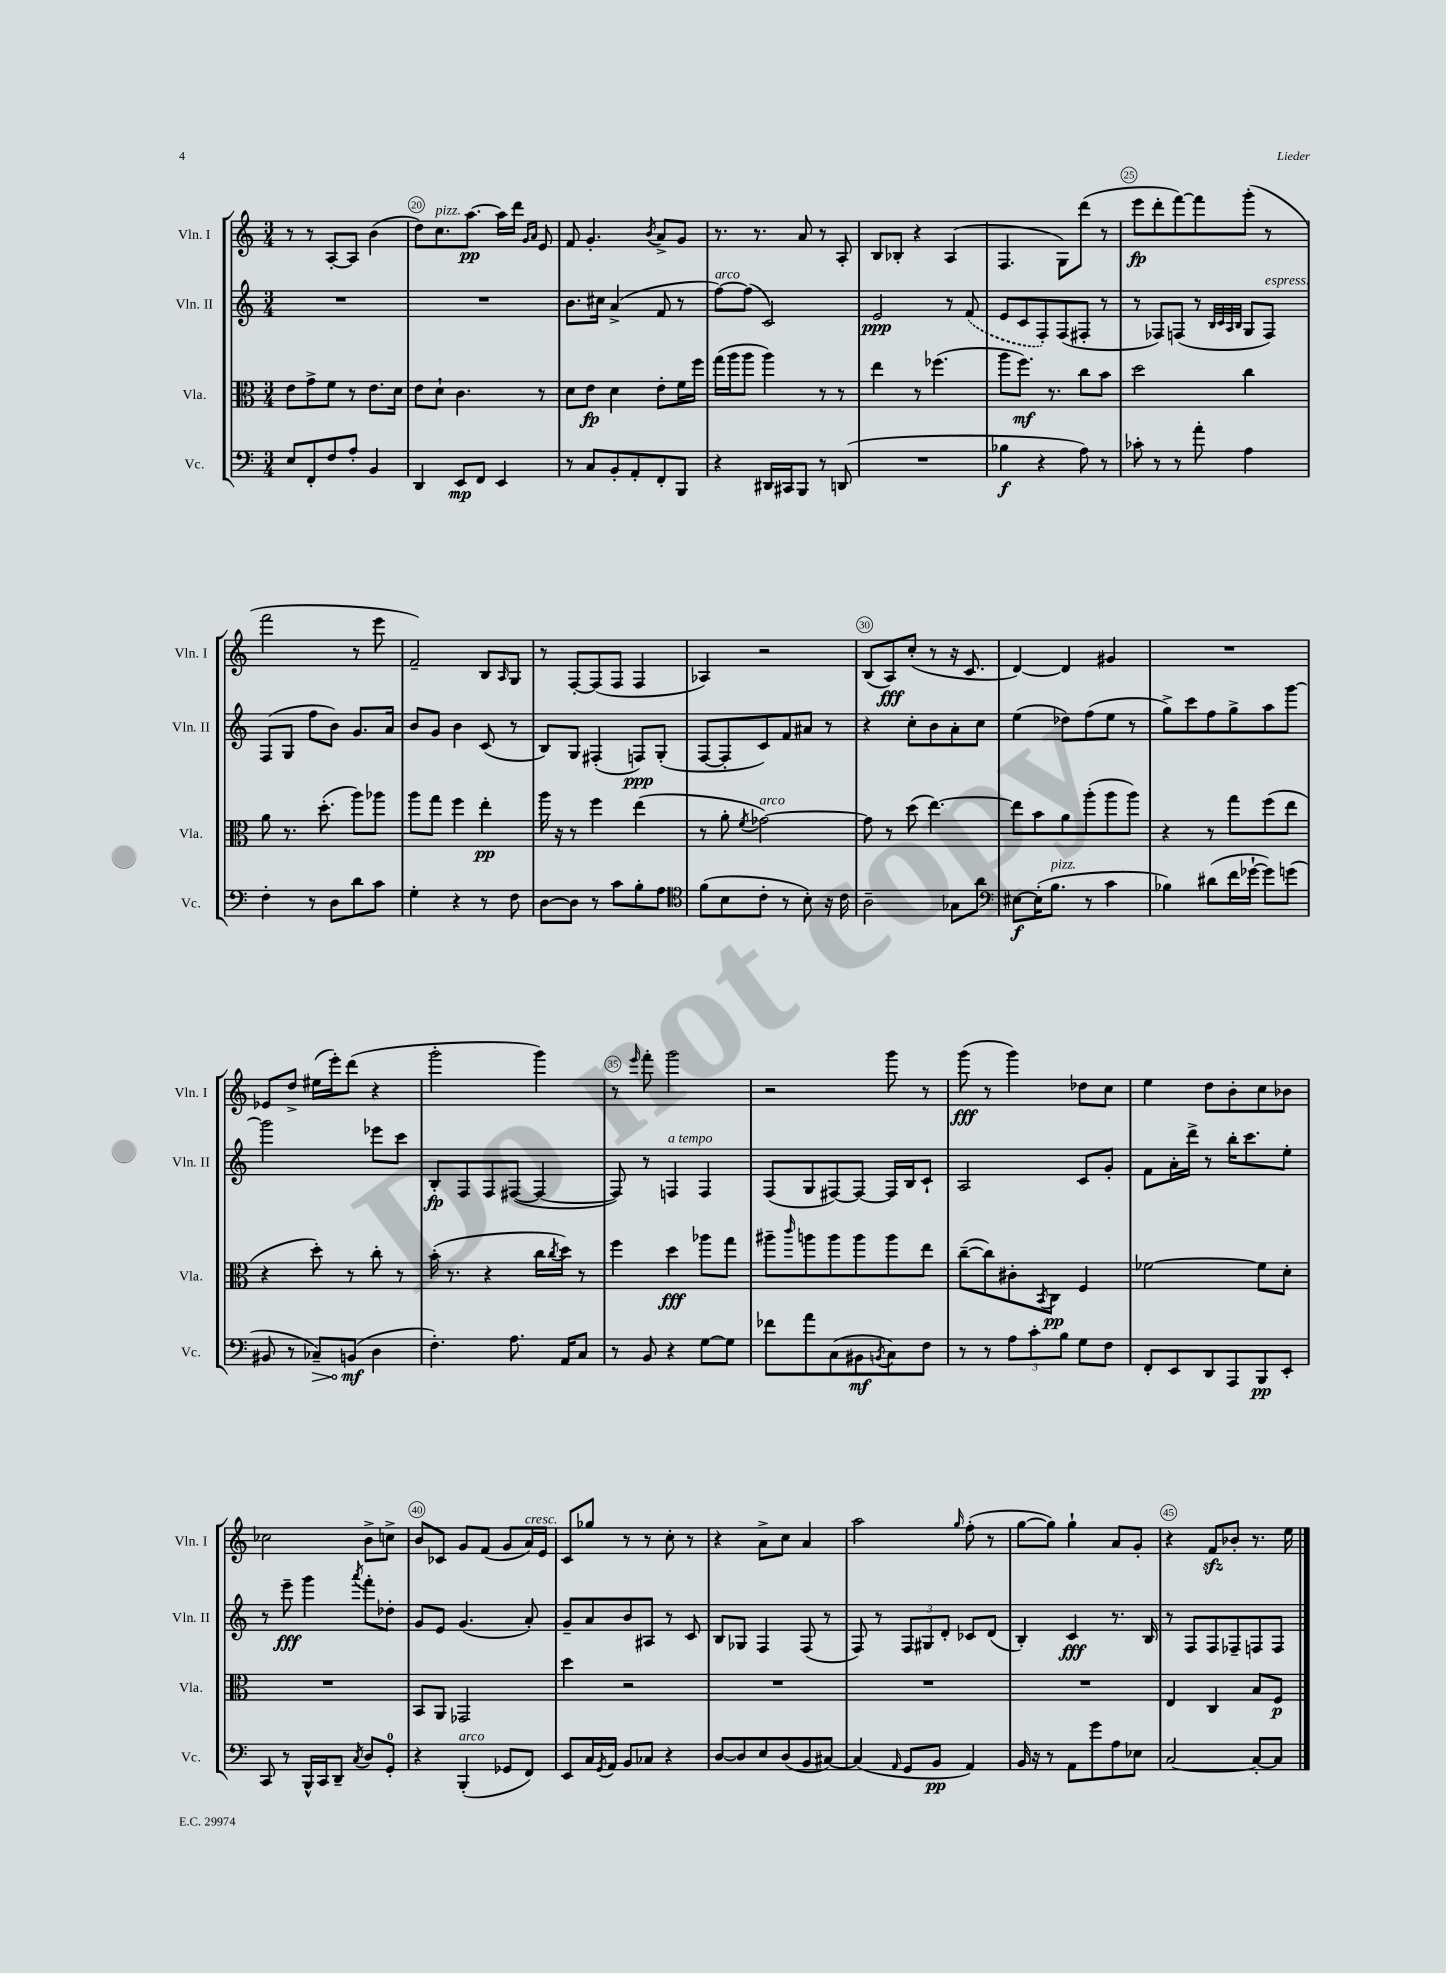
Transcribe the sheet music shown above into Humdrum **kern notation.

**kern	**kern	**kern	**kern
*staff4	*staff3	*staff2	*staff1
*clefF4	*clefC3	*clefG2	*clefG2
*k[]	*k[]	*k[]	*k[]
*M3/4	*M3/4	*M3/4	*M3/4
8E	8e	2.r	8r
8FF'	8g^	.	8r
8F	8f	.	[8A'
8A'	8r	.	8A]
4BB	8.e	.	(4b
.	16d	.	.
=	=	=	=
4DD	8e	2.r	8dd)
.	8d`	.	8.cc
8EE	4.c	.	.
.	.	.	[8.aa
8FF	.	.	.
4EE	.	.	16aa]
.	.	.	16ddd
.	.	.	16qqg
.	.	.	16qqa
.	8r	.	8e
=	=	=	=
8r	8d	8.b	8f
8C	8e	.	4.g'
.	.	16cc#	.
8BB'	4d	(4a^	.
8AA'	.	.	.
.	.	.	8qb
8FF'	8e'	8f	8a^
8BBB	16f	8r	8g
.	16ff	.	.
=	=	=	=
4r	(16gg	[8ff)	8.r
.	16aa	.	.
.	8aa	(8ff]	.
.	.	.	8.r
16DD#	4aa)	2c)	.
16CC#	.	.	.
8BBB	.	.	8a
8r	8r	.	8r
(8DD	8r	.	8A'
=	=	=	=
2.r	4ee	2e	8B
.	.	.	8B-'
.	8r	.	4r
.	(4.ff-	.	.
.	.	8r	(4A
.	.	(8f	.
=	=	=	=
4B-	8aa	8e	4.F
.	8.ff)	8c	.
4r	.	8F')	.
.	8.r	.	.
.	.	(8F	8G)
8A)	8cc	8F#'	(8ddd
8r	8b	8r	8r
=	=	=	=
8c-'	2dd	8r	8eee
8r	.	8F-)	8ddd'
8r	.	(8F	[8fff)
8a'	.	8r	8fff]
.	.	32qqB	.
.	.	32qqc	.
.	.	32qqA	.
.	.	32qqB	.
4A	4cc	8G	(8ggg'
.	.	8F)	8r
=	=	=	=
4F'	8a	(8F	2fff
.	8.r	8G	.
8r	.	8ff	.
.	(8.dd'	.	.
8D	.	8b)	.
8d	8aa)	8.g	8r
8c	8aa-	.	8eee
.	.	16a	.
=	=	=	=
4G'	8aa	8b	2f~)
.	8gg	8g	.
4r	4ff	4b	.
8r	4ee'	(8c	8B
.	.	.	16qqA
8F	.	8r	8G
=	=	=	=
[8D	16aa	8B)	8r
.	16r	.	.
8D]	8r	8G	[8F'
8r	4ff	(4F#'	(8F]
8c	.	.	8F
8B'	(4ee	8F)	4F
8A	.	(8G'	.
=	=	=	=
*clefC4	*	*	*
(8f	8r	[8F	4A-)
8B	8a'	8F']	.
.	8qf	.	.
8c'	[2g-)	8c)	2r
8r	.	8f	.
8B')	.	8a#	.
16r	.	8r	.
16c	.	.	.
=	=	=	=
2A~	8g-]	4r	(8B
.	8r	.	8A)
.	(8dd	8cc'	(8cc'
.	[4.ee)	8b	8r
8G-	.	8a'	16r
.	.	.	8.c
8a	.	8cc	.
=	=	=	=
*clefF4	*	*	*
[8E#	8ee]	(4ee	[4d)
(16E#']	8b	.	.
8.B	.	.	.
.	8a	8dd-)	4d]
8r	(8aa'	(8ff	.
4c	8aa	8ee	4g#
.	8aa)	8r	.
=	=	=	=
4B-)	4r	8gg^)	2.r
.	.	8ccc	.
(8d#	8r	8ff	.
16f	8gg	8gg^	.
[16g-`	.	.	.
8g-])	(8ff	8aa	.
(8g	8ee	[8ggg	.
=	=	=	=
8BB#	4r	2ggg]	8e-
8r	.	.	8dd^
8C-~)	8dd')	.	(16ee#
.	.	.	16eee')
(8BB	8r	.	(8ddd
4D	8cc'	8eee-	4r
.	8r	8ccc	.
=	=	=	=
4.F')	(16b'	8B'	2ggg'
.	8.r	.	.
.	.	8F	.
.	4r	8F	.
8.A	.	([8F#	.
.	16cc	4F#_	4ggg)
.	8qcc	.	.
16AA	16dd)	.	.
8C	8r	.	.
=	=	=	=
8r	4ff	8F#])	8r
.	.	.	16qqeee
8BB	.	8r	8fff'
4r	4dd	4F	2ggg
[8G	8aa-	4F	.
8G]	8gg	.	.
=	=	=	=
8f-	8aa#~	(8F	2r
.	16qqccc	.	.
8a	8aa	8G	.
(8C	8aa	[8F#)	.
8BB#	8aa	8F#_	.
8qBB	.	.	.
8C)	8aa	16F#]	8ggg
.	.	16B	.
8F	8ee	8c`	8r
=	=	=	=
8r	([8cc~	2A	(8ggg
8r	8cc])	.	8r
12A	8c#'	.	4ggg)
12c'	.	.	.
.	8qBB	.	.
.	8C	.	.
12B	.	.	.
8G	4F	8c	8dd-
8F	.	8g'	8cc
=	=	=	=
8FF'	[2f-	8f	4ee
8EE	.	16a'	.
.	.	16ddd^	.
8DD	.	8r	8dd
8AAA	.	16bb'	8b'
.	.	8.ccc	.
8BBB	8f-]	.	8cc
8EE'	8d'	8ee'	8b-
=	=	=	=
8CC	2.r	8r	2cc-
8r	.	8eee~	.
16BBB^^	.	4ggg	.
16CC	.	.	.
8DD~	.	.	.
8qC	.	8qaaa	.
8D	.	8fff'	8b^
8GG'	.	8dd-'	8cc^
=	=	=	=
4r	8BB	8g	8b
.	8AA	8e	8c-
(4BBB'	2GG-	(4.g	8g
.	.	.	(8f
8GG-	.	.	8g
8FF)	.	8a')	16a)
.	.	.	16e
=	=	=	=
8EE	4dd	8g~	8c
16C	.	8a	8gg-
8qGG	.	.	.
16AA	.	.	.
8BB	2r	8b	8r
8C-	.	8A#	8r
4r	.	8r	8cc'
.	.	8c	8r
=	=	=	=
[8D	2.r	8B	4r
8D]	.	8G-	.
8E	.	4F	8a^
(8D	.	.	8cc
8BB	.	(8F	4a
[8C#)	.	8r	.
=	=	=	=
(4C#]	2.r	8F)	2aa
.	.	8r	.
16qqAA	.	.	.
8GG	.	12F	.
.	.	12G#	.
8BB	.	.	.
.	.	12d'	.
.	.	.	16qqgg
4AA)	.	8c-	(8ff'
.	.	(8d	8r
=	=	=	=
16BB	2.r	4B')	[8gg
16r	.	.	.
8r	.	.	8gg])
8AA	.	4c	4gg`
8g	.	.	.
8A	.	8.r	8a
8E-	.	.	8g'
.	.	16B	.
=	=	=	=
[2C	4E	8r	4r
.	.	8F	.
.	4C	8F	8f
.	.	8F-~	8b-'
8C'_	8B	8F	8.r
8C]	8F	8F	.
.	.	.	16ee
==	==	==	==
*-	*-	*-	*-
